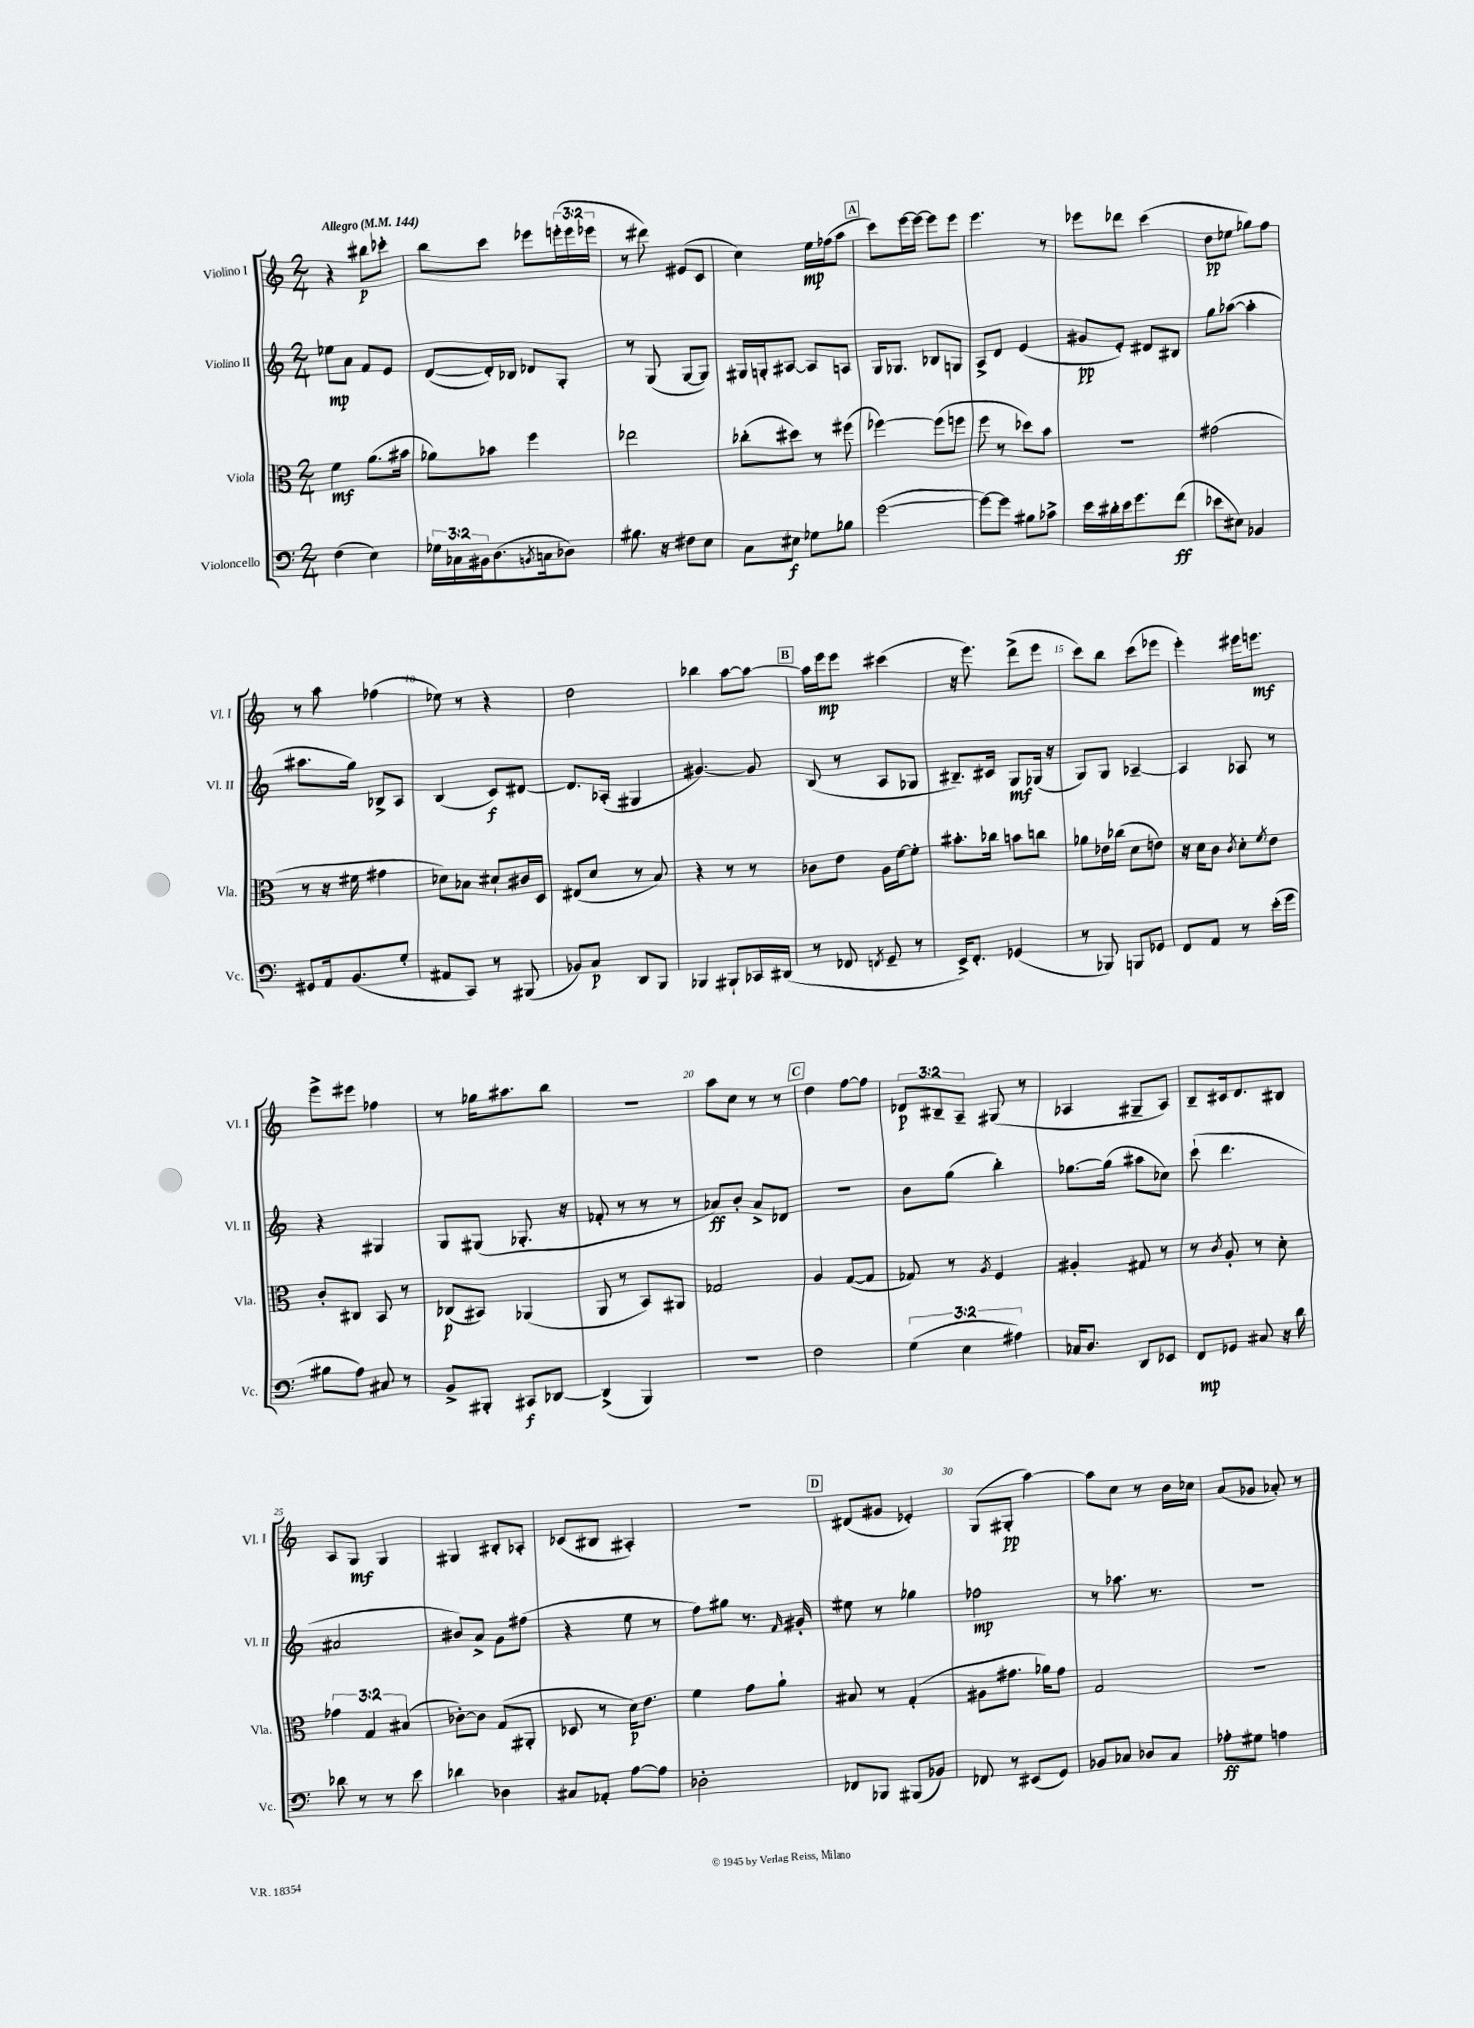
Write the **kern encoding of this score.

**kern	**kern	**kern	**kern
*staff4	*staff3	*staff2	*staff1
*clefF4	*clefC3	*clefG2	*clefG2
*k[]	*k[]	*k[]	*k[]
*M2/4	*M2/4	*M2/4	*M2/4
*MM144	*MM144	*MM144	*MM144
(4F	4f	8ee-	4r
.	.	8a	.
4E)	(8.a	8f	8bb#
.	.	8e	8ccc-'
.	16b#	.	.
=	=	=	=
24G-	8a-)	([8d	8bb
24C-	.	.	.
24BB#	.	.	.
(8.D	8b-	16d'])	8ccc
.	.	16B-	.
.	4ff	8d-	8eee-
8qBB	.	.	.
16C	.	.	.
8D-)	.	8G'	(24eee'
.	.	.	24eee
.	.	.	24eee-
=	=	=	=
8.B#	2ee-	8r	8r
.	.	(8G	8ddd#)
16r	.	.	.
8F#	.	[8G	(8e#
8E	.	8G])	8c
=	=	=	=
8C	(8cc-'	16G#	4cc)
.	.	16G'	.
8E#	8dd#)	[8A#	.
8G-	8r	8A#]	16ee
.	.	.	(16ff-
8B-	(8ff#	8A	8aa
=	=	=	=
([2g	[4ff-)	16G	8ccc)
.	.	8.G-	.
.	.	.	[16eee
.	.	.	16eee_
.	(8ff-]	8B-	8eee]
.	8ff	8G	8eee
=	=	=	=
8g_)	8ff	8A^	4.eee
8g]	8r	8d	.
8B#	8dd-)	(4e	.
8c-^	8b	.	8r
=	=	=	=
16e	2r	8g#	8eee-
16d#'	.	.	.
16e	.	8e')	8ddd-
8.g	.	.	.
.	.	8d#	(4ccc
(8f	.	8B#	.
=	=	=	=
8e-	(2g#	8gg	8dd
8E#)	.	([8aa-	8ee-
4BB-	.	4aa-']	8gg-)
.	.	.	8ff
=	=	=	=
8GG#	8r	8.aa#	8r
16AA	16r	.	8aa
(8.BB	16f#	16gg)	.
.	4g#	8B-^	(4ff-
8G'	.	8A	.
=	=	=	=
8AA#	8d-)	(4B	8ee-)
8CC)	8B-	.	8r
8r	8d#`	8c)	4r
(8BBB#	16c#	[8d#	.
.	16D	.	.
=	=	=	=
8BB-)	(8E#	8.d#]	2dd
8C	8d	.	.
.	.	(16A-'	.
8DD	8r	4G#	.
8BBB	8B)	.	.
=	=	=	=
4BBB-	4r	[4.g#)	4bb-
8BBB#`	8r	.	[8aa
16CC-	8r	8g#]	8aa_
(16DD#	.	.	.
=	=	=	=
8r	8c-	(8B	16aa]
.	.	.	16eee
8FF-	8e	8r	8eee
8qFF	.	.	.
8GG~	16A	8A	(4ccc#
.	[16f	.	.
8r	8f']	8G-	.
=	=	=	=
16EE^)	8.b#'	8.B#~)	16r
8.FF'	.	.	8.eee)
.	16cc-	16c#	.
(4GG-	8b	8G	(8ddd^
.	8cc	(16G-	8eee
.	.	16r	.
=	=	=	=
8r	8a-	8G)	8ccc)
8BBB-)	16e-	8G	8bb
.	(16cc-	.	.
8BBB	8d	[4A-~	(8ccc
8GG-	8e)	.	8eee-
=	=	=	=
8FF	16r	4A-]	4eee')
.	16d	.	.
8AA	8c	.	.
.	8qc	.	.
8r	8d'	8A-	16eee#
.	.	.	8.eee
.	8qf	.	.
(16e'	8e	8r	.
16g	.	.	.
=	=	=	=
8B#	8c'	4r	8eee^
8A)	8C#	.	8eee#
8C#	8BB	4G#	4ff-
8r	8r	.	.
=	=	=	=
8BB^	(8C-	8G	8r
8BBB#'	8BB#)	(8G#	16gg-
.	.	.	8.aa#
8CC#	(4AA-	8.G-'	.
[8DD-	.	.	8bb
.	.	16r	.
=	=	=	=
(4DD-^]	8AA	8f-'	2r
.	8r	8r	.
4BBB)	8BB)	8r	.
.	8AA#	8r	.
=	=	=	=
2r	2G-	8a-)	8aa
.	.	8b'	8cc
.	.	8a-^	8r
.	.	8d-	8r
=	=	=	=
2F	4A	2r	4dd
.	([8G	.	[8ff
.	8G]	.	8ff]
=	=	=	=
(6G	8G-)	8b	12d-
.	.	.	12B#~
.	8r	(8gg	.
6E	.	.	12A~
.	8qA	.	.
.	4F	4bb')	(8G#
6A#)	.	.	.
.	.	.	8r
=	=	=	=
16C-	4A#'	[8.gg-	4A-
8.D	.	.	.
.	.	(16gg-]	.
8DD	8G#	8aa#	8G#~
8EE-	8r	8cc-)	8A-)
=	=	=	=
8FF	8r	(8ccc`	8B~
.	8qc	.	.
8GG-	8A'	4.ddd	16c#
.	.	.	8.d
8C#	8r	.	.
16r	8d'	.	8B#
16d	.	.	.
=	=	=	=
8d-	6g-	2a#	8A
8r	.	.	8G
.	6G	.	.
8r	.	.	4G
.	(6B#	.	.
8e	.	.	.
=	=	=	=
4d-	[8c-')	8b#)	4G#
.	8c-]	8a^	.
4D-	(8G	8g	8B#'
.	8AA#'	(8ff#	8A-'
=	=	=	=
8C#	8D-	4r	(8c-
8AA-'	8r	.	8B#
[8A	16d)	8ee	4A#')
.	8.e	.	.
8A]	.	8r	.
=	=	=	=
2D-'	4f	8ff)	2r
.	.	8gg#	.
.	8g	8.r	.
.	8a`	.	.
.	.	16qqf	.
.	.	16g#'	.
=	=	=	=
8FF-	8B#	8ee#	(8d#
8BBB-	8r	8r	8g#
(8BBB#	(4G'	4gg-	4e-')
8BB-)	.	.	.
=	=	=	=
8FF-	8A#	2ff-	(8G
8r	8.g#	.	8G#'
(8EE#	.	.	[4aa)
.	16a-)	.	.
8GG)	8g#	.	.
=	=	=	=
8BB-	2G	8r	8aa]
8C-	.	8.aa-	8cc
8D-	.	.	8r
.	.	8.r	.
8C-	.	.	16b
.	.	.	16cc-
=	=	=	=
8A-'	2r	2r	(8a
8G#	.	.	8g-
4A	.	.	8a-')
.	.	.	8r
==	==	==	==
*-	*-	*-	*-
